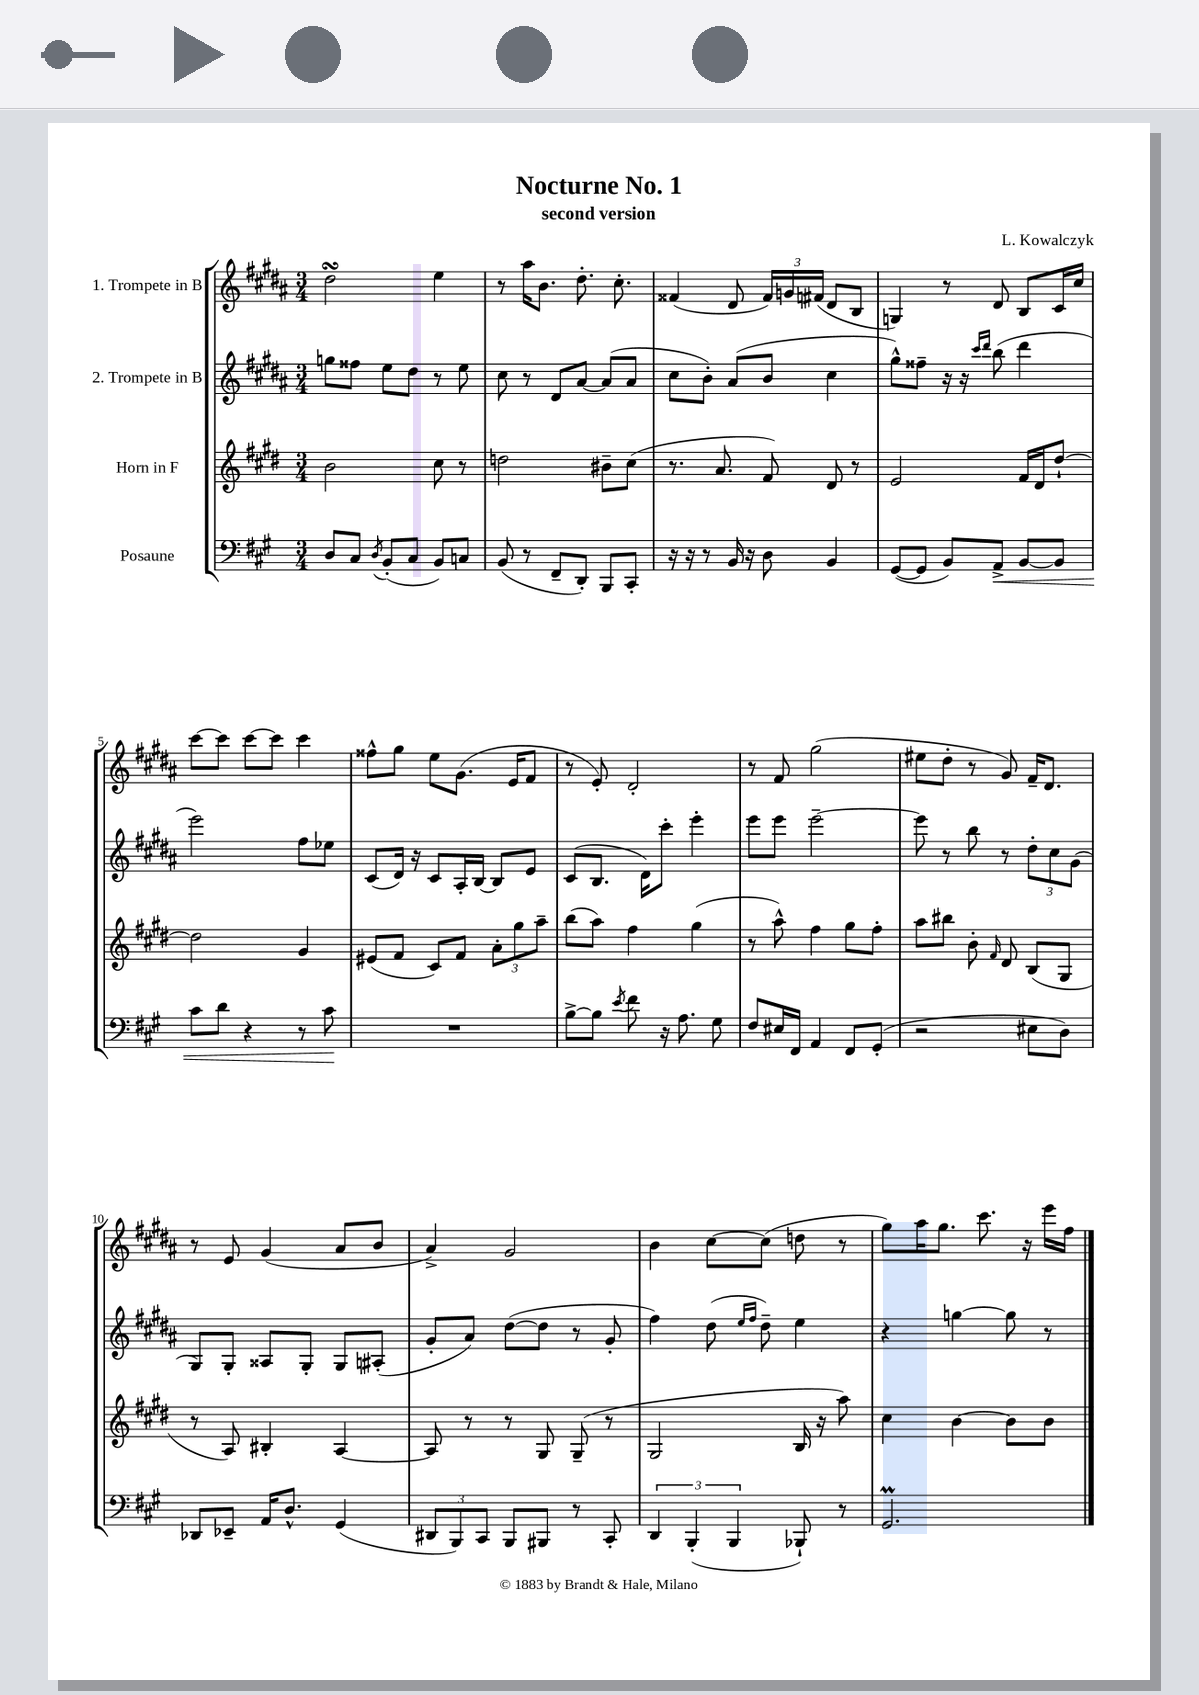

**kern	**kern	**kern	**kern
*staff4	*staff3	*staff2	*staff1
*clefF4	*clefG2	*clefG2	*clefG2
*k[f#c#g#]	*k[f#c#g#d#]	*k[f#c#g#d#a#]	*k[f#c#g#d#a#]
*M3/4	*M3/4	*M3/4	*M3/4
8D/L	2b\	8gg\L	2dd#\
8C#/J	.	8ff##\J	.
8qD/	.	.	.
(8BB'/L	.	8ee\L	.
8C#/J	.	8dd#\J	.
8BB/L)	8cc#\	8r	4ee\
8C/J	8r	8ee\	.
=	=	=	=
(8BB/	2dd\	8cc#\	8r
8r	.	8r	16aa#\LK
.	.	.	8.b\J
8FF#~/L	.	8d#/L	.
8DD'/J)	.	[8a#/J	8.dd#'\
8BBB/L	8b#~\L	(8a#/]L	.
.	.	.	8.cc#'\
8CC#'/J	(8cc#\J	8a#/J	.
=	=	=	=
16r	8.r	8cc#\L	(4f##/
16r	.	.	.
8r	.	8b'\J)	.
.	8.a/	.	.
16BB/	.	(8a#/L	8d#/
16r	.	.	.
8D\	8f#/)	8b/J	24f##/LL)
.	.	.	24g/
.	.	.	(24f#/JJ
4BB/	8d#/	4cc#\	8d#/L
.	8r	.	8B/J
=	=	=	=
([8GG#/L	2e/	8gg#^^\L)	4G/)
8GG#/]J	.	8ff##~\J	.
8BB/L)	.	16r	8r
.	.	16r	.
.	.	16qqccc#/LL	.
.	.	16qqddd#/JJ	.
8AA^/J	.	(8bb\	8d#/
[8BB/L	16f#/LL	4ddd#\	8B/L
.	16d#/J	.	.
8BB/]J	[8dd#`/J	.	16c#/L
.	.	.	16cc#/JJ
=	=	=	=
8c#\L	2dd#\]	2eee\)	[8ccc#\L
8d\J	.	.	8ccc#\]J
4r	.	.	[8ccc#\L
.	.	.	8ccc#\]J
8r	4g#/	8ff#\L	4ccc#\
8c#\	.	8ee-\J	.
=	=	=	=
2.r	(8e#/L	(8c#/L	8ff##^^\L
.	8f#/J	16d#/Jk)	8gg#\J
.	.	16r	.
.	8c#/L)	8c#/L	8ee\L
.	8f#/J	16A#'/L	(8.g#\J
.	.	[16B/JJ	.
.	12a'\L	8B/]L	.
.	.	.	16e/LK
.	12gg#\	.	.
.	.	8e/J	8f#/J
.	12aa~\J	.	.
=	=	=	=
[8B^\L	(8bb\L	(8c#/L	8r
8B\]J	8aa\J)	8.B/J	8e'/)
8qe/	.	.	.
8f#\	4ff#\	.	2d#'/
.	.	16d#\LK)	.
16r	.	8ccc#'\J	.
8.A\	.	.	.
.	(4gg#\	4eee'\	.
8G#\	.	.	.
=	=	=	=
8F#/L	8r	8eee\L	8r
16E#/L	8aa^^\)	8eee\J	8f#/
16FF#/JJ	.	.	.
4AA/	4ff#\	[2eee~\	(2gg#\
8FF#/L	8gg#\L	.	.
(8GG#'/J	8ff#'\J	.	.
=	=	=	=
2r	8aa\L	8eee\]	8ee#\L
.	8bb#\J	8r	8dd#'\J
.	8b'\	8bb\	8r
.	16qqf#/	.	.
.	8d#/	8r	8g#/)
8E#\L	(8B/L	12dd#'\L	16f#~/LK
.	.	.	8.d#/J
.	.	12cc#\	.
8D\J)	8G#/J	.	.
.	.	(12g#\J	.
=	=	=	=
8DD-/L	8r	8G#/L)	8r
8EE-~/J	8A/)	8G#'/J	8e/
16AA/LK	4B#'/	8A##/L	(4g#/
8.D^^/J	.	.	.
.	.	8G#'/J	.
(4GG#/	[4A/	8G#/L	8a#/L
.	.	(8A#'/J	8b/J
=	=	=	=
12DD#/L	8A/]	8g#'/L	4a#^/)
12BBB/)	.	.	.
.	8r	8a#/J)	.
12CC#/J	.	.	.
8BBB/L	8r	([8dd#\L	2g#/
8BBB#/J	8G#/	8dd#\]J	.
8r	(8G#~/	8r	.
8CC#'/	8r	8g#'/	.
=	=	=	=
6DD/	2G#/	4ff#\)	4b\
(6BBB'/	.	.	.
.	.	(8dd#\	[8cc#\L
6BBB/	.	.	.
.	.	16qqee/LL	.
.	.	16qqff#/JJ	.
.	.	8dd#~\)	(8cc#\]J
8BBB-`/)	16B/	4ee\	8dd\
.	16r	.	.
8r	8aa\)	.	8r
=	=	=	=
2.GG#/	4cc#\	4r	8gg#\L)
.	.	.	16aa#\K
.	.	.	8.gg#\J
.	[4b\	[4gg\	.
.	.	.	8.ccc#\
.	8b\]L	8gg\]	.
.	.	.	16r
.	8b\J	8r	16eee\LL
.	.	.	16ff#\JJ
==	==	==	==
*-	*-	*-	*-
